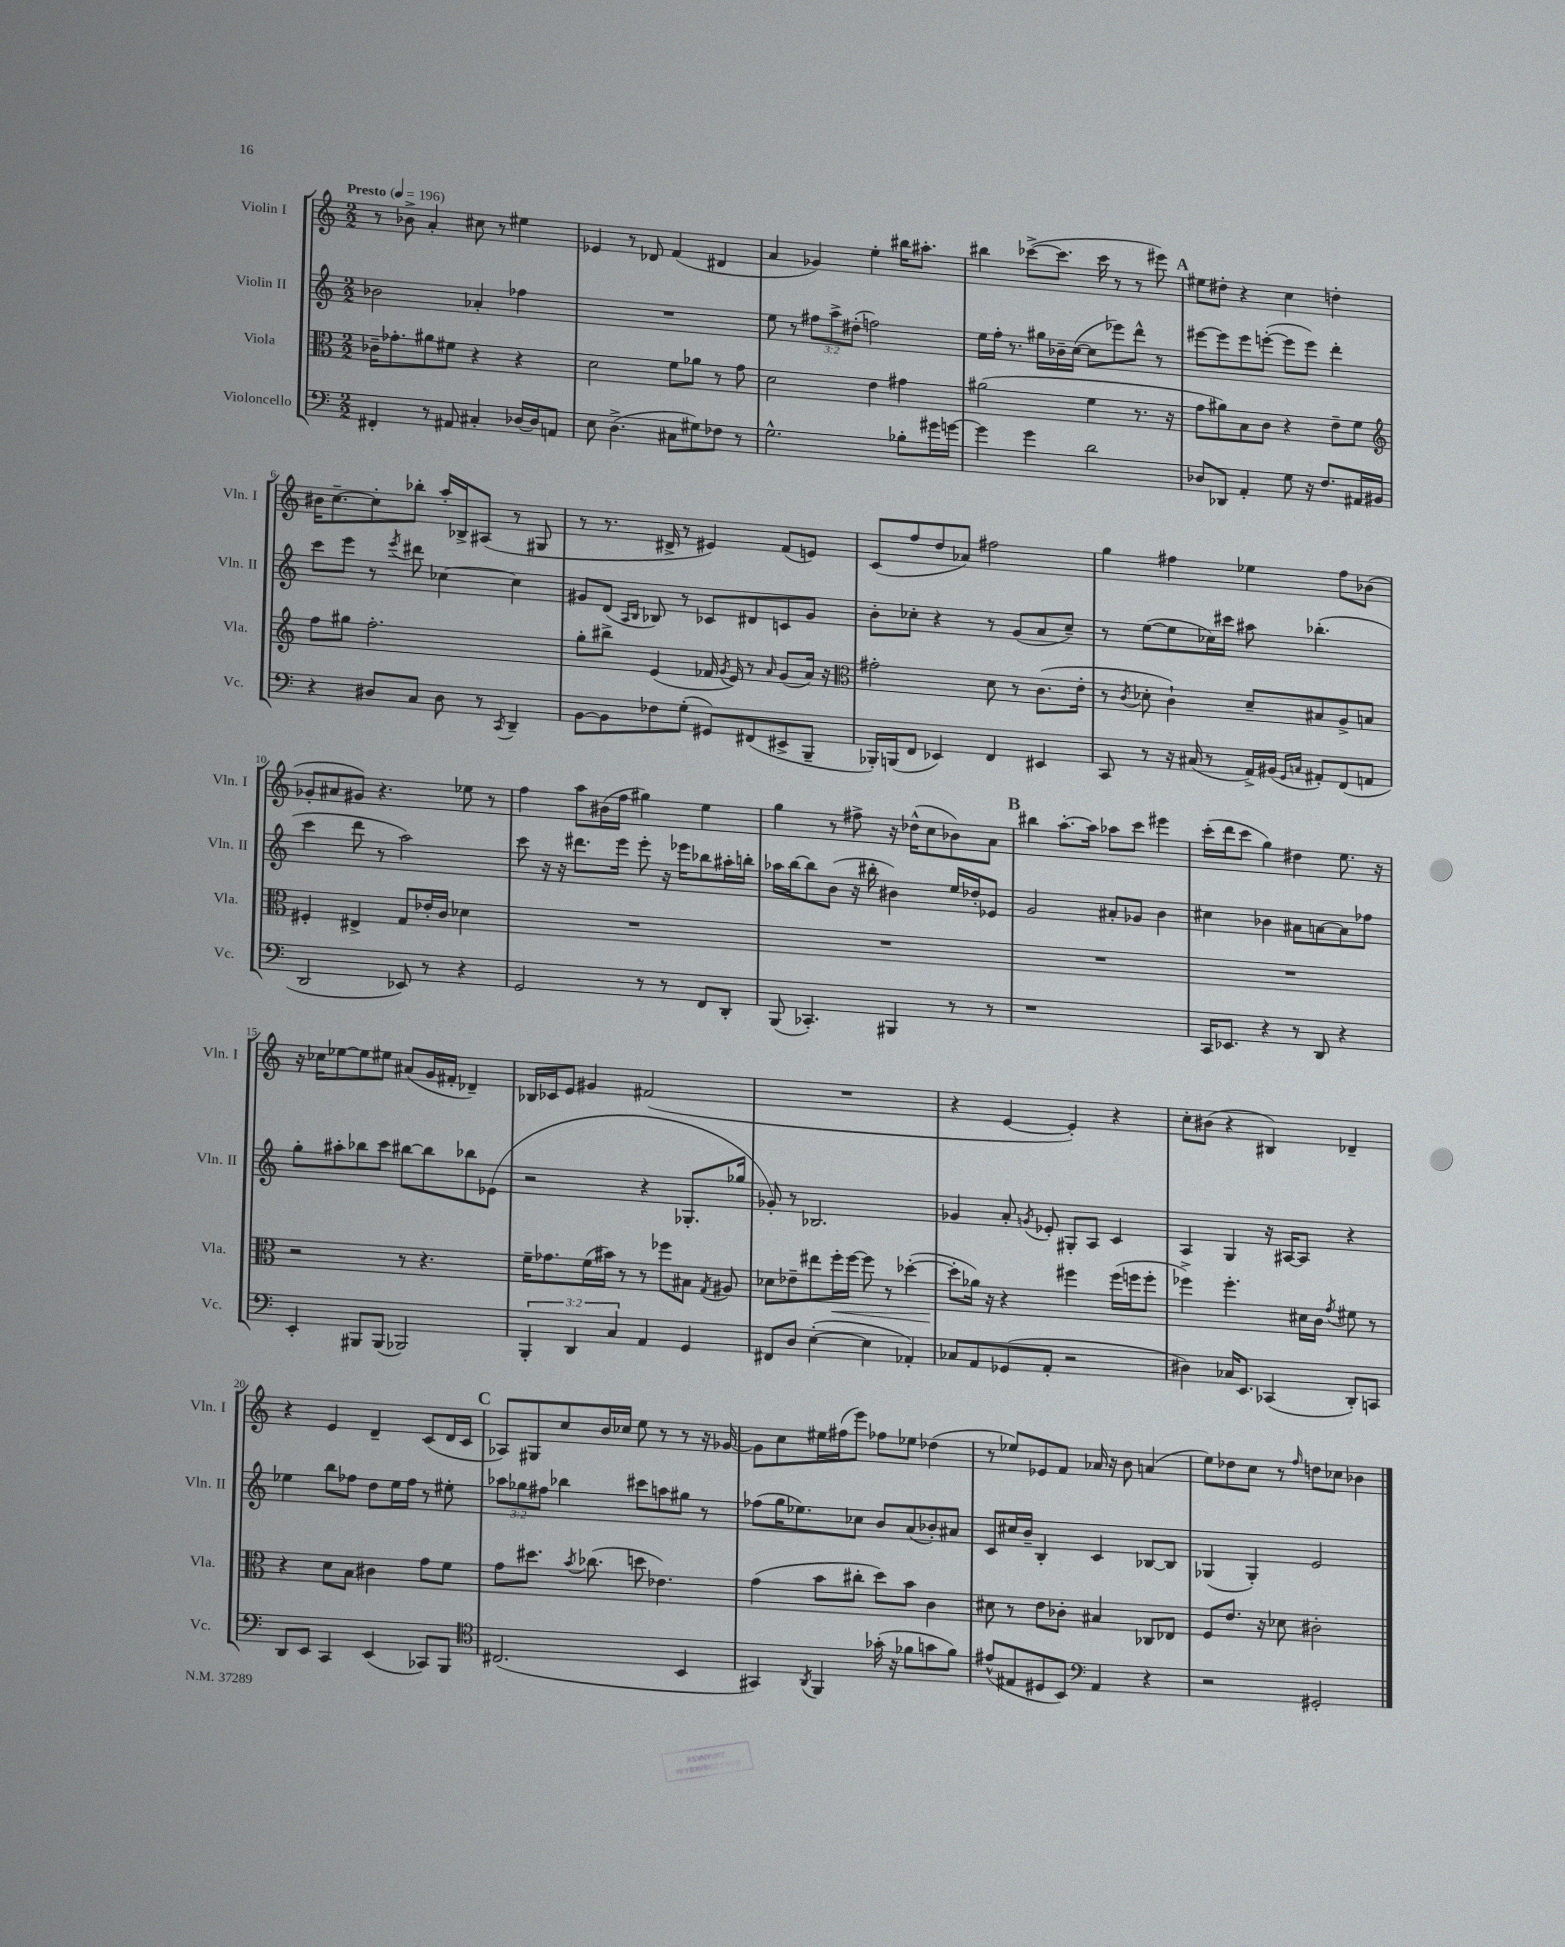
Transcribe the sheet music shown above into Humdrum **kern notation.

**kern	**kern	**dynam	**kern	**kern
*part4	*part3	*part3	*part2	*part1
*staff4	*staff3	*staff3	*staff2	*staff1
*I"Violoncello	*I"Viola	*	*I"Violin II	*I"Violin I
*I'Vc.	*I'Vla.	*	*I'Vln. II	*I'Vln. I
*clefF4	*clefC3	*	*clefG2	*clefG2
*k[]	*k[]	*	*k[]	*k[]
*M2/2	*M2/2	*	*M2/2	*M2/2
*MM196	*MM196	*	*MM196	*MM196
=1	=1	=1	=1	=1
!	!	!	!	!LO:TX:a:B:t=Presto
4FF#X'/	16c-X~\KL	.	2b-X\	8r
.	8.g-X'\	.	.	.
.	.	.	.	8b-X^\
8r	8a#X\	.	.	4a'/
8AA#X/	8f#X\J	.	.	.
4C#X'/	4r	.	4a-X'/	8cc#X\
.	.	.	.	8r
[16D-X/LL	4r	.	4ff-X\	4ee#X\
16D-/J]	.	.	.	.
8AAn/J	.	.	.	.
=2	=2	=2	=2	=2
8E\	2d\	.	1r	4e-X/
(4.D^\	.	.	.	.
.	.	.	.	8r
.	.	.	.	8d-X/
8C#X\L	8f\L	.	.	(4f/
8G#X\)	8a-X\J	.	.	.
8F-X\J	8r	.	.	4d#X/
8r	8g\	.	.	.
=3	=3	=3	=3	=3
2.G^^\	2d\	.	8ee\	4a/
.	.	.	8r	.
.	.	.	12ff#X\L	4g-X/)
.	.	.	12aa^\	.
.	.	.	(12dd#X'\J	.
.	4e\	.	2ffn\)	4ee'\
8B-X'\L	4g#X\	.	.	16bb#X\KL
.	.	.	.	8.aa#X'\J
16g#X\L	.	.	.	.
[16gn\JJ	.	.	.	.
=4	=4	=4	=4	=4
4g\]	(2a#X\	.	16ee\LL	4bb#X\
.	.	.	16ff'\JJ	.
.	.	.	8.r	.
4g\	.	.	.	([8ccc-X^\L
.	.	.	16gg#X\LL	.
.	.	.	16b-X~\	8.ccc-\J]
.	.	.	([16cc\JJ	.
2d\	4f\	.	8cc\L]	.
.	.	.	.	16ccc-\
.	.	.	8eee-X\)	8r
.	8.r	.	8ddd^^\J	8r
.	.	.	8r	8eee#X\)
.	16r	.	.	.
!!LO:REH:place=s1:t=A
=5	=5	=5	=5	=5
8D-X/L	8g\L	.	[8eee#X\L	8ee#X\L
8DD-X/J	8a#X\)	.	8eee#\]	8dd#X'\J
4AA'/	8B\	.	8eee#\	4r
.	8c\J	.	([8eeen'\J	.
8G\	4r	.	8eee\L]	4cc\
16r	.	.	8eee\J)	.
8.F/L	.	.	.	.
.	8e~\L	.	4ddd'\	4ddn'\
16AA#X/L	8f\J	.	.	.
16BB#X/JJ	.	.	.	.
!!LO:LB:g=z
=6	=6	=6	=6	=6
*	*clefG2	*	*	*
4r	8ff\L	.	8ccc\L	16b#X\KL
.	.	.	.	[8.cc~\
.	8gg#X\J	.	8eee\J	.
8D#X/L	2.ff'\	.	8r	8cc'\]
.	.	.	8qeee/	.
8C/J	.	.	8ddd#X\	8bb-X'\J
8D#\	.	.	[4cc-X\	16aa'/LL
.	.	.	.	16B-X^/J
8r	.	.	.	(8A#X/J
8qCC/	.	.	.	.
4DD~/	.	.	4cc-\]	8r
.	.	.	.	8G#X/
=7	=7	=7	=7	=7
[8BB\L	8gg'\L	.	8g#X/L	8r
8BB\]	8bb#X^\J	.	(8d/J	8.r
.	.	.	16qqA/LL	.
.	.	.	16qqB/JJ	.
8F-X\	(4e/	.	8B-X/)	.
.	.	.	.	16d#X^/
(8G'\J	.	.	8r	8r
8GG#X/L)	16f-X/	.	8c-X/L	4e#X/)
.	8qg/	.	.	.
.	16e/)	.	.	.
(8FF#X/	8r	.	8d#X/	.
.	16qqa/	.	.	.
8EE#X^/	(8g/L	.	8cn/	(8f/L
8BBB~/J	16a/Jk)	.	8g#/J	8en/J)
.	16r	.	.	.
=8	=8	=8	=8	=8
*	*clefC3	*	*	*
16BBB-X'/LL)	2g#X'\	.	8b'\L	(8c/L
(16BBBn/J	.	.	.	.
8FF/J	.	.	8cc-X'\J	8ff/
4EE-X/)	.	.	4r	8dd/
.	.	.	.	8a-X/J)
4FF/	8d\	.	8r	2ff#X\
.	8r	.	(8g/L	.
4EE#X/	(8.c\L	.	8a/	.
.	.	.	8cc-~/J)	.
.	16e'\Jk	.	.	.
=9	=9	=9	=9	=9
8CC/	8r	.	8r	4gg\
.	8qc/	.	.	.
8r	8d-X'\	.	([8ee\L	.
16r	4c`\)	.	8ee\]	4ff#X\
(16C#X/	.	.	.	.
8r	.	.	16cc-X\L)	.
.	.	.	16ccc#X\JJ	.
16AA^/LL)	8d-~/L	.	8aa#X\	4ee-X\
(16BB#X/JJ	.	.	.	.
16qqGG/LL	.	.	.	.
16qqCn/JJ	.	.	.	.
8AA#X'/L)	8B#X/	.	(4.bb-X'\	.
(8FF/	8A^/	.	.	8ff#\L
8AAn/J	8Bn/J	.	.	(8b-X\J
!!LO:LB:g=z
=10	=10	=10	=10	=10
2DD/	4F#X'/	.	4ccc\	8g-X'/L
.	.	.	.	8a#X/
.	4E#X^/	.	8ddd\	8g#X/J)
.	.	.	8r	4.r
8EE-X/)	8G/L	.	2aa\)	.
8r	16e-X'/L	.	.	.
.	16c/JJ	.	.	.
4r	4d-X\	.	.	8ee-X\
.	.	.	.	8r
=11	=11	=11	=11	=11
2GG/	1r	.	8ccc\	4ff\
.	.	.	16r	.
.	.	.	16r	.
.	.	.	8.ddd#X\L	8aa\L
.	.	.	.	(16b#X\L
.	.	.	16eee\Jk	16ff\JJ
8r	.	.	8eee'\	4gg#X\)
8r	.	.	16r	.
.	.	.	16eee-X\KL	.
8FF/L	.	.	8bb-X\	4ee\
8DD'/J	.	.	16aa#X'\L	.
.	.	.	16bbn'\JJ	.
=12	=12	=12	=12	=12
(8BBB/	1r	.	16aa-X\LL	4gg\
.	.	.	[16bb\J	.
4.CC-X'/)	.	.	8bb\]	.
.	.	.	(8b\J	8r
.	.	.	16r	8ff#X^\
.	.	.	16bb#X'\	.
4BBB#X/	.	.	4b#X\)	16r
.	.	.	.	(16dd-X^^\KL
.	.	.	.	8cc\
8r	.	.	16ee/LL	8b-X\)
.	.	.	16dd-X'/J	.
8r	.	.	8e-X/J	8a\J
!!LO:REH:place=s1:t=B
=13	=13	=13	=13	=13
1r	1r	.	2g/	4bb#X\
.	.	.	.	[8.aa'\L
.	.	.	.	16aa\Jk]
.	.	.	8a#X'/L	8aa-X\L
.	.	.	8g-X/J	8ccc\J
.	.	.	4b\	4eee#X\
=14	=14	=14	=14	=14
16CC/KL	1r	.	4cc#X\	(16ccc'\LL
8.EE-X/J	.	.	.	16ddd\J
.	.	.	.	8ccc\J
4r	.	.	4b-X\	4gg\)
8r	.	.	8a#X\L	4dd#X\
8DD/	.	.	[8an\	.
4r	.	.	8a\]	8.ee\
.	.	.	8ff-X\J	.
.	.	.	.	16r
!!LO:LB:g=z
=15	=15	=15	=15	=15
4EE'/	2r	.	8gg'\L	16r
.	.	.	.	16cc-X\KL
.	.	.	8aa#X'\	[8ee-X\
8BBB#X/L	.	.	8bb-X\	8ee-\]
(8BBB#/J	.	.	8ccc\J	8ee#X\J
2BBB-X/)	8r	.	[8bb#X\L	(8a#X/L
.	4.r	.	8bb#\]	16g/L
.	.	.	.	16f#X'/JJ
.	.	.	8bb-X\	4d-X~/)
.	.	.	(8e-X\J	.
=16	=16	=16	=16	=16
6BBB'/	16f~\KL	.	2r	16B-X/LL
.	8.g-X\	.	.	16c-X/J
.	.	.	.	8e/J
6DD/	.	.	.	.
.	(16f\L	.	.	4g#X/
.	16b#X\JJ)	.	.	.
6C/	.	.	.	.
.	8r	.	.	.
4AA/	8r	.	4r	(2f#X/
.	8ff-X\L	.	.	.
4GG/	8B#X\J	.	8.G-X'/L	.
.	8qG/	.	.	.
.	8A#X/	.	.	.
.	.	.	16gg-X/Jk	.
=17	=17	=17	=17	=17
8FF#X/L	8d-X\L	.	8g-X'/)	1r
8D/J	8e-X~\	.	8r	.
([4E'\	8ee#X\	.	2.B-X/	.
!	!	!LO:HP:b	!	!
.	16ff'\L	<	.	.
.	[16ff\JJ	.	.	.
4E\]	8ff\]	.	.	.
.	8r	.	.	.
4AA-X'/)	([4dd-X'\	.	.	.
=18	=18	=18	=18	=18
8C-X/L	8dd-'\L]	.	4g-X/	4r
8AA/	16a-X\Jk)	[	.	.
.	16r	.	.	.
(8GG-X/	4r	.	8a'/	[4e/
.	.	.	8qgn/	.
8AA'/J	.	.	8e-X'/	.
2r	4ff#X\	.	8G#X'/L	4e'/])
.	.	.	8A/J	.
.	(16ff#\LL	.	4c/	4r
.	16ffn\J	.	.	.
.	8ff'\J	.	.	.
=19	=19	=19	=19	=19
4D#X\)	4ff-X^\)	.	4A/	8cc'\L
.	.	.	.	(8b#X\J
16C-X/KL	4.ff-'\	.	4G/	4r
8.EE/J	.	.	.	.
(4CC-X/	.	.	16r	4B#X/)
.	.	.	[16A#X/KL	.
.	16d#X\LL	.	8A#/J]	.
.	16c\JJ	.	.	.
.	8qg/	.	.	.
8DD'/L)	8f#X\	.	4r	4d-X~/
8CCn/J	8r	.	.	.
!!LO:LB:g=z
=20	=20	=20	=20	=20
8DD/L	4r	.	4ee-X\	4r
8EE/J	.	.	.	.
4CC/	8d\L	.	8bb\L	4e/
.	8B\J	.	8ff-X\J	.
(4EE/	4c#X\	.	8dd\L	4d~/
.	.	.	16ee-\L	.
.	.	.	16ff-\JJ	.
8CC-X/L)	8g\L	.	8r	(8c/L
8BBB/J	8f\J	.	8ee#X'\	16d/L
.	.	.	.	16c/JJ
!!LO:REH:place=s1:t=C
=21	=21	=21	=21	=21
*clefC4	*	*	*	*
(2.C#X/	8g\L	.	12aa-X\L	8A-X/L)
.	.	.	12gg-X\	.
.	8.dd#X\J	.	.	8G#X/
.	.	.	12ff#X\J	.
.	.	.	4bb-X\	8cc/
.	8qb/	.	.	.
.	(8.cc-X\	.	.	.
.	.	.	.	16b/L
.	.	.	.	16cc-X/JJ
.	8ddn\	.	8ccc#X\L	8ee\
.	4.e-X\)	.	8aan\	8r
4BB/	.	.	8gg#X\J	8r
.	.	.	8r	16r
.	.	.	.	[16g-X/
=22	=22	=22	=22	=22
4GG#X/)	(4g\	.	(8ff-X\L	8g-\L]
.	.	.	16gg\K	8cc\
.	.	.	8.ee-X\)	.
8qAA/	.	.	.	.
4FF/	8b\L	.	.	16ee#X\L
.	.	.	.	(16ff#X\J
.	8cc#X'\J	.	8cc-X\J	8eee\J)
(16g-X'\	8dd\L)	.	8b/L	8ff-X\L
16r	.	.	.	.
8f-X\L	8b\J	.	(8a/	8ee-X\J
8gn\	4c\	.	8b-X'/)	(4dd-X\
8f-\J)	.	.	8a#X/J	.
=23	=23	=23	=23	=23
(8e#X^^/L	8d#X\	.	8c/L	8r
8E#X/	8r	.	16cc#X/L	8ee-X/L)
.	.	.	16b~/JJ	.
8D#X/	8e\L	.	4B'/	8e-X/
8BB/J)	8c-X'\J	.	.	8f/J
*clefF4	*	*	*	*
4AA/	4B#X/	.	4c/	16a-X/
.	.	.	.	16r
.	.	.	.	8b\
4r	8C-X/L	.	[8B-X/L	(4an/
.	8E-X/J	.	8B-/J]	.
=24	=24	=24	=24	=24
2r	8F/L	.	(4G-X/	8ee\L)
.	8.e/J	.	.	8dd-X\
.	.	.	4G-'/)	8cc\J
.	16r	.	.	.
.	8d-X\	.	.	8r
.	.	.	.	16qqff/
2GG#X'/	2c#X'\	.	2e/	8ddn\L
.	.	.	.	8cc-X\J
.	.	.	.	4b-X\
==	==	==	==	==
*-	*-	*-	*-	*-
